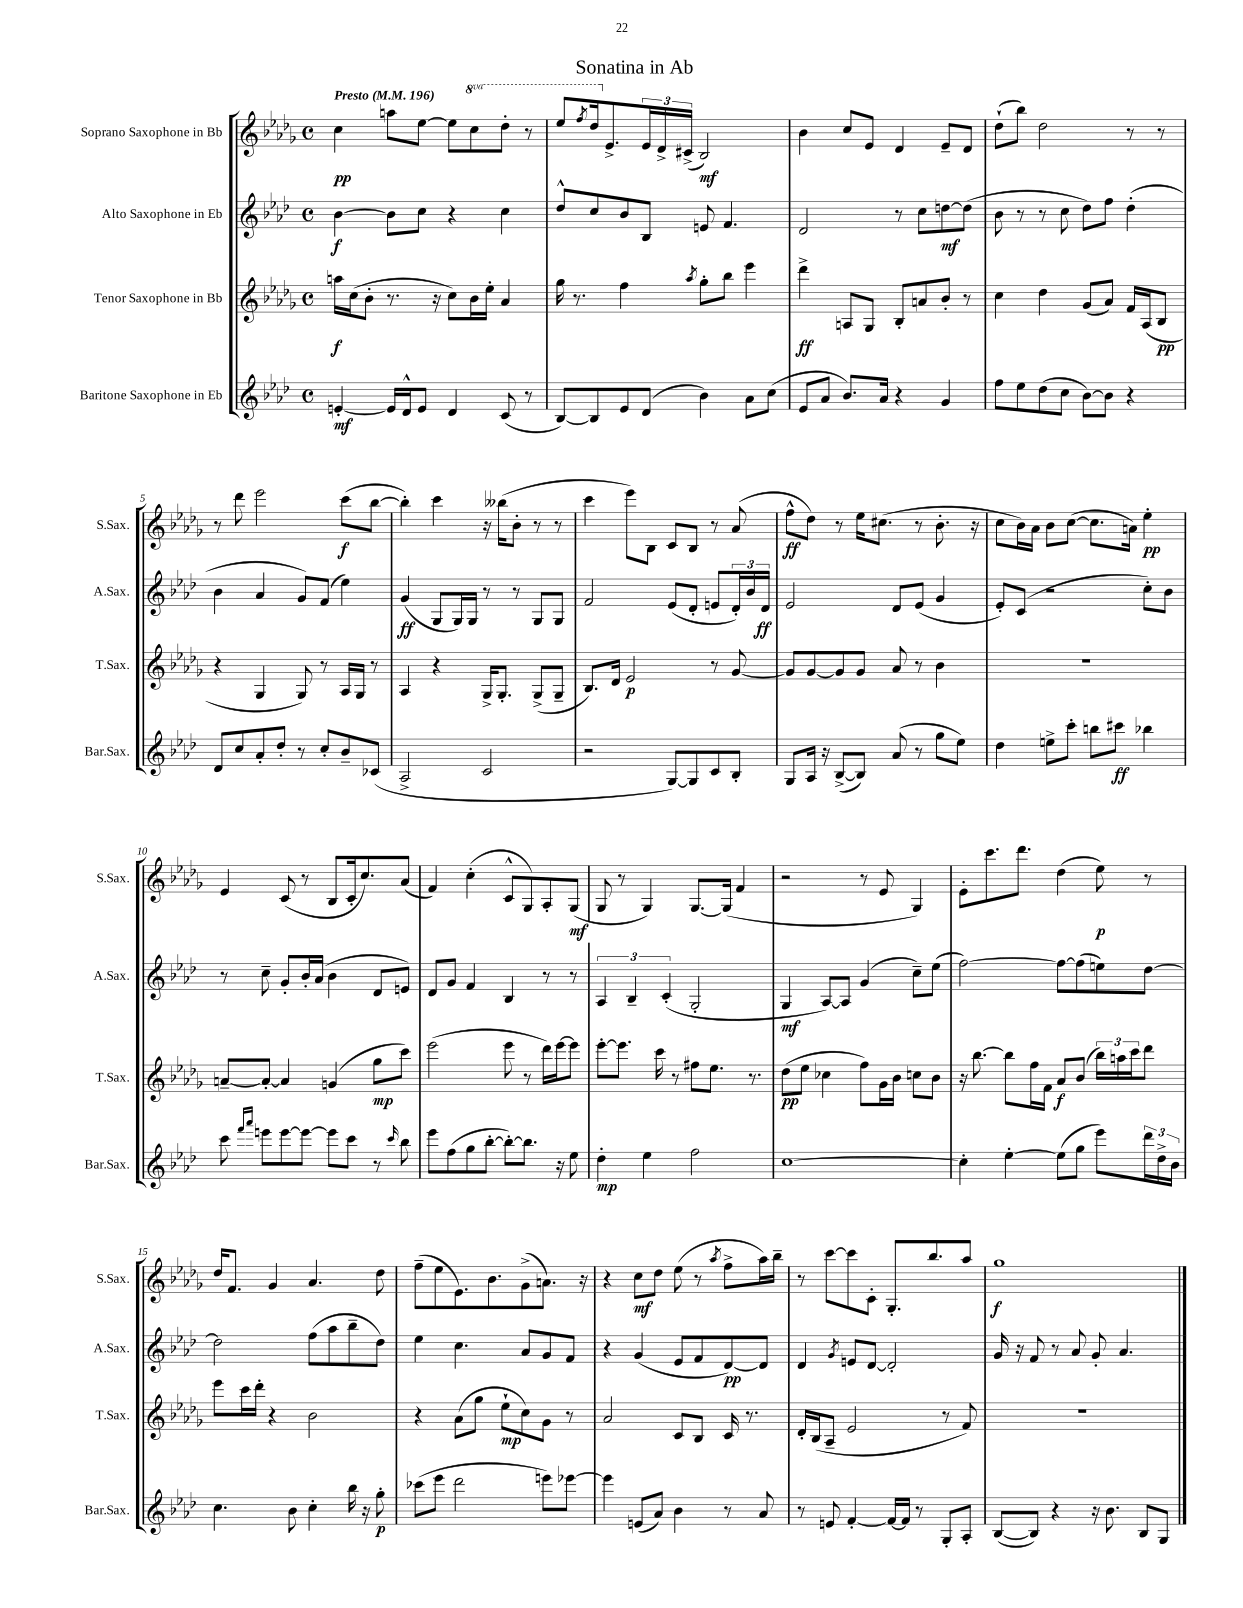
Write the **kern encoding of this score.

**kern	**dynam	**kern	**dynam	**kern	**dynam	**kern	**dynam
*part4	*part4	*part3	*part3	*part2	*part2	*part1	*part1
*staff4	*staff4	*staff3	*staff3	*staff2	*staff2	*staff1	*staff1
*I"Baritone Saxophone in Eb	*	*I"Tenor Saxophone in Bb	*	*I"Alto Saxophone in Eb	*	*I"Soprano Saxophone in Bb	*
*I'Bar.Sax.	*	*I'T.Sax.	*	*I'A.Sax.	*	*I'S.Sax.	*
*clefG2	*	*clefG2	*	*clefG2	*	*clefG2	*
*k[b-e-a-d-]	*	*k[b-e-a-d-g-]	*	*k[b-e-a-d-]	*	*k[b-e-a-d-g-]	*
*M4/4	*	*M4/4	*	*M4/4	*	*M4/4	*
*met(c)	*	*met(c)	*	*met(c)	*	*met(c)	*
*MM196	*	*MM196	*	*MM196	*	*MM196	*
=1	=1	=1	=1	=1	=1	=1	=1
!	!	!	!	!	!	!LO:TX:a:B:t=Presto	!
[4en'/	mf	16aan\LL	f	[4b-\	f	4cc\	pp
.	.	(16cc\J	.	.	.	.	.
.	.	8b-'\J	.	.	.	.	.
16e/LL]	.	8.r	.	8b-\L]	.	8aan\L	.
16d-^^/J	.	.	.	.	.	.	.
8e/J	.	.	.	8cc\J	.	[8ee-\J	.
.	.	16r	.	.	.	.	.
4d-/	.	8cc\L)	.	4r	.	8ee-\L]	.
*	*	*	*	*	*	*8va	*
.	.	16b-\L	.	.	.	8ccc\	.
.	.	16ee-'\JJ	.	.	.	.	.
(8c/	.	4a-/	.	4cc\	.	8ddd-'\J	.
8r	.	.	.	.	.	8r	.
=2	=2	=2	=2	=2	=2	=2	=2
[8B-/L)	.	16gg-\	.	8dd-^^/L	.	8eee-/L	.
.	.	8.r	.	.	.	.	.
.	.	.	.	.	.	8qfff/	.
8B-/]	.	.	.	8cc/	.	16ddd-/k	.
*	*	*	*	*	*	*X8va	*
.	.	.	.	.	.	8.e-^/	.
8e-/	.	4ff\	.	8b-/	.	.	.
(8d-/J	.	.	.	8B-/J	.	24e-/L	.
.	.	.	.	.	.	24d-^/	.
.	.	.	.	.	.	(24c#X^/JJ	.
.	.	8qaa-/	.	.	.	.	.
4b-\)	.	8gg-'\L	.	8en/	.	2B-/)	mf
.	.	8bb-\J	.	4.f/	.	.	.
8a-\L	.	4eee-\	.	.	.	.	.
(8cc\J	.	.	.	.	.	.	.
=3	=3	=3	=3	=3	=3	=3	=3
8e-/L	.	4ddd-^\	ff	2d-/	.	4b-\	.
8a-/J	.	.	.	.	.	.	.
8.b-/L)	.	8An/L	.	.	.	8cc/L	.
.	.	8G-/J	.	.	.	8e-/J	.
16a-/Jk	.	.	.	.	.	.	.
4r	.	8B-'/L	.	8r	.	4d-/	.
.	.	8an/	.	8cc\L	.	.	.
4g/	.	8b-'/J	.	[8ddn\	mf	8e-~/L	.
.	.	8r	.	(8dd\J]	.	8d-/J	.
=4	=4	=4	=4	=4	=4	=4	=4
8ff\L	.	4cc\	.	8b-\	.	(8dd-`\L	.
8ee-\	.	.	.	8r	.	8bb-\J)	.
(8dd-\	.	4dd-\	.	8r	.	2dd-\	.
8cc\J	.	.	.	8cc\	.	.	.
[8b-\L)	.	(8g-/L	.	8dd-\L)	.	.	.
8b-\J]	.	8a-/J)	.	8ff\J	.	.	.
4r	.	16f/LL	.	(4dd-'\	.	8r	.
.	.	(16A-/J	.	.	.	.	.
.	.	8B-/J	pp	.	.	8r	.
!!LO:LB:g=z
=5	=5	=5	=5	=5	=5	=5	=5
8d-/L	.	4r	.	4b-\	.	8r	.
8cc/	.	.	.	.	.	8ddd-\	.
8a-'/	.	4G-/	.	4a-/	.	2eee-\	.
8dd-'/J	.	.	.	.	.	.	.
8r	.	8G-/)	.	8g/L)	.	.	.
8cc'/L	.	8r	.	(8f/J	.	.	.
8b-~/	.	16A-/LL	.	4ee-\)	.	(8ccc\L	f
.	.	16G-/JJ	.	.	.	.	.
(8c-X/J	.	8r	.	.	.	[8bb-\J	.
=6	=6	=6	=6	=6	=6	=6	=6
2A-^/	.	4A-/	.	(4g/	ff	4bb-'\])	.
.	.	4r	.	8G/L	.	4ccc\	.
.	.	.	.	16G/L)	.	.	.
.	.	.	.	16G/JJ	.	.	.
2c/	.	16G-^/KL	.	8r	.	16r	.
.	.	8.G-'/J	.	.	.	(16bb--X\KL	.
.	.	.	.	8r	.	8b-'\J	.
.	.	(8G-^/L	.	8G/L	.	8r	.
.	.	8G-~/J	.	8G/J	.	8r	.
=7	=7	=7	=7	=7	=7	=7	=7
2r	.	8.B-/L)	.	2f/	.	4ccc\	.
.	.	16d-/Jk	.	.	.	.	.
.	.	2e-/	p	.	.	8eee-\L)	.
.	.	.	.	.	.	8B-\J	.
[8G/L)	.	.	.	(8e-/L	.	8c/L	.
8G/]	.	.	.	8d-'/J	.	8B-/J	.
8c/	.	8r	.	8en/L	.	8r	.
8B-'/J	.	[8g-/	.	24d-'/L)	.	(8a-/	.
.	.	.	.	24b-/	.	.	.
.	.	.	.	24d-/JJ	ff	.	.
=8	=8	=8	=8	=8	=8	=8	=8
8G/L	.	8g-/L]	.	2e-/	.	8ff^^\L	ff
16A-/Jk	.	[8g-/	.	.	.	8dd-\J)	.
16r	.	.	.	.	.	.	.
([8B-^/L	.	8g-/]	.	.	.	8r	.
8B-/J])	.	8g-/J	.	.	.	16ee-\KL	.
.	.	.	.	.	.	(8.cc#X\J	.
(8a-/	.	8a-/	.	8d-/L	.	.	.
8r	.	8r	.	(8e-/J	.	8r	.
8gg\L	.	4b-\	.	4g/	.	8.b-'\	.
8ee-\J)	.	.	.	.	.	.	.
.	.	.	.	.	.	16r	.
=9	=9	=9	=9	=9	=9	=9	=9
4dd-\	.	1r	.	8e-'/L)	.	8cc\L	.
.	.	.	.	(8c/J	.	16b-\L)	.
.	.	.	.	.	.	16a-\JJ	.
8een^\L	.	.	.	2r	.	8b-\L	.
8ccc'\J	.	.	.	.	.	([8cc\J	.
8bbn\L	.	.	.	.	.	8.cc\L]	.
8ccc#X\J	ff	.	.	.	.	.	.
.	.	.	.	.	.	16an\Jk)	.
4bb-X\	.	.	.	8cc'\L)	.	4ee-'\	pp
.	.	.	.	8b-\J	.	.	.
!!LO:LB:g=z
=10	=10	=10	=10	=10	=10	=10	=10
8ccc\	.	[8an~/L	.	8r	.	4e-/	.
16qqfff/LL	.	.	.	.	.	.	.
16qqaaa-/JJ	.	.	.	.	.	.	.
8eeen\L	.	8a'/J_	.	8cc~\	.	.	.
[8eee\	.	4a/]	.	8g'/L	.	(8c/	.
8eee\J_	.	.	.	16b-'/L	.	8r	.
.	.	.	.	(16a-/JJ	.	.	.
8eee\L]	.	(4gn/	.	4b-\	.	8B-/L	.
8ccc\J	.	.	.	.	.	16c'/k	.
.	.	.	.	.	.	8.cc/)	.
8r	.	8gg-\L	mp	8d-/L	.	.	.
16qqccc/	.	.	.	.	.	.	.
8bb-\	.	8ccc\J)	.	8en/J)	.	(8a-/J	.
=11	=11	=11	=11	=11	=11	=11	=11
8eee-\L	.	(2eee-\	.	8d-/L	.	4f/)	.
(8ff\	.	.	.	8g/J	.	.	.
8gg\	.	.	.	4f/	.	(4cc'\	.
[8bb-'\J	.	.	.	.	.	.	.
8bb-'\L_)	.	8eee-\	.	4B-/	.	8c^^/L	.
8.bb-\J]	.	8r	.	.	.	8G-/)	.
.	.	16ddd-\LL)	.	8r	.	8A-'/	.
16r	.	[16eee-\J	.	.	.	.	.
8ee-\	.	8eee-\J]	.	8r	.	(8G-/J	mf
=12	=12	=12	=12	=12	=12	=12	=12
4dd-'\	mp	[8eee-'\L	.	6A-/	.	8G-/	.
.	.	8.eee-\J]	.	.	.	8r	.
.	.	.	.	6B-~/	.	.	.
4ee-\	.	.	.	.	.	4G-/)	.
.	.	16ccc\	.	.	.	.	.
.	.	.	.	(6c'/	.	.	.
.	.	8r	.	.	.	.	.
2ff\	.	8ff#X\L	.	2G'/	.	[8.G-/L	.
.	.	8.ee-\J	.	.	.	.	.
.	.	.	.	.	.	(16G-/Jk]	.
.	.	.	.	.	.	4f/	.
.	.	8.r	.	.	.	.	.
=13	=13	=13	=13	=13	=13	=13	=13
[1cc	.	(8dd-\L	pp	4G/	mf	2r	.
.	.	8ee-\J	.	.	.	.	.
.	.	4cc-X\	.	[8A-/L)	.	.	.
.	.	.	.	8A-/J]	.	.	.
.	.	8ff\L)	.	(4g/	.	8r	.
.	.	16g-\L	.	.	.	8e-/	.
.	.	16b-\JJ	.	.	.	.	.
.	.	8ccn\L	.	8cc~\L)	.	4G-/)	.
.	.	8b-\J	.	(8ee-\J	.	.	.
=14	=14	=14	=14	=14	=14	=14	=14
4cc'\]	.	16r	.	[2ff\)	.	8e-'\L	.
.	.	[8.bb-\	.	.	.	.	.
.	.	.	.	.	.	8.ccc\	.
[4ee-'\	.	8bb-\L]	.	.	.	.	.
.	.	.	.	.	.	8.ddd-\J	.
.	.	16ff\L	.	.	.	.	.
.	.	16f\JJ	.	.	.	.	.
(8ee-\L]	.	8a-/L	f	8ff\L_	.	(4dd-\	.
8gg\J	.	(8b-/J	.	(8ff\]	.	.	.
8eee-\L)	.	24bb-\LL)	.	8een\)	.	8ee-\)	p
.	.	24aan\	.	.	.	.	.
.	.	24ccc\J	.	.	.	.	.
24ddd-\L	.	8ddd-\J	.	[8dd-\J	.	8r	.
24dd-^\	.	.	.	.	.	.	.
24b-\JJ	.	.	.	.	.	.	.
!!LO:LB:g=z
=15	=15	=15	=15	=15	=15	=15	=15
4.cc\	.	8eee-\L	.	2dd-\]	.	16dd-/KL	.
.	.	.	.	.	.	8.f/J	.
.	.	16ccc\L	.	.	.	.	.
.	.	16ddd-'\JJ	.	.	.	.	.
.	.	4r	.	.	.	4g-/	.
8b-\	.	.	.	.	.	.	.
4cc'\	.	2b-\	.	(8ff\L	.	4.a-/	.
.	.	.	.	8aa-\	.	.	.
16bb-\	.	.	.	8bb-~\	.	.	.
16r	.	.	.	.	.	.	.
8gg'\	p	.	.	8dd-\J)	.	8dd-\	.
=16	=16	=16	=16	=16	=16	=16	=16
(8ccc-X\L	.	4r	.	4ee-\	.	(8ff~\L	.
8eee-\J	.	.	.	.	.	8ee-\	.
2ddd-\	.	(8a-\L	.	4.cc\	.	8.e-\)	.
.	.	8gg-\J	.	.	.	.	.
.	.	.	.	.	.	8.b-\	.
.	.	8ee-`\L	mp	.	.	.	.
.	.	8cc\)	.	8a-/L	.	(8g-^\	.
8eeen\L)	.	8g-\J	.	8g/	.	8.an\J)	.
[8eee-X\J	.	8r	.	8f/J	.	.	.
.	.	.	.	.	.	16r	.
=17	=17	=17	=17	=17	=17	=17	=17
4eee-\]	.	2a-/	.	4r	.	4r	.
(8en/L	.	.	.	(4g/	.	8cc\L	mf
8a-/J)	.	.	.	.	.	8dd-\J	.
4b-\	.	8c/L	.	8e-/L	.	(8ee-\	.
.	.	8B-/J	.	8f/	.	8r	.
.	.	.	.	.	.	8qaa-/	.
8r	.	16c/	.	[8d-/)	pp	8ff^\L	.
.	.	8.r	.	.	.	.	.
8a-/	.	.	.	8d-/J]	.	16aa-\L)	.
.	.	.	.	.	.	16bb-~\JJ	.
=18	=18	=18	=18	=18	=18	=18	=18
8r	.	16d-'/LL	.	4d-/	.	8r	.
.	.	(16B-/J	.	.	.	.	.
8en/	.	8A-~/J	.	.	.	[8ccc\L	.
.	.	.	.	8qg/	.	.	.
[4f'/	.	2e-/	.	8en/L	.	8ccc\]	.
.	.	.	.	[8d-/J	.	8c'\J	.
16f/LL_	.	.	.	2d-'/]	.	8.G-'/L	.
16f/JJ]	.	.	.	.	.	.	.
8r	.	.	.	.	.	.	.
.	.	.	.	.	.	8.bb-/	.
8G'/L	.	8r	.	.	.	.	.
8A-'/J	.	8f/)	.	.	.	8aa-/J	.
=19	=19	=19	=19	=19	=19	=19	=19
([8B-/L	.	1r	.	16g/	.	1gg-	f
.	.	.	.	16r	.	.	.
8B-/J])	.	.	.	8f/	.	.	.
4r	.	.	.	8r	.	.	.
.	.	.	.	8a-/	.	.	.
16r	.	.	.	8g'/	.	.	.
8.b-\	.	.	.	.	.	.	.
.	.	.	.	4.a-/	.	.	.
8B-/L	.	.	.	.	.	.	.
8G/J	.	.	.	.	.	.	.
==	==	==	==	==	==	==	==
*-	*-	*-	*-	*-	*-	*-	*-
